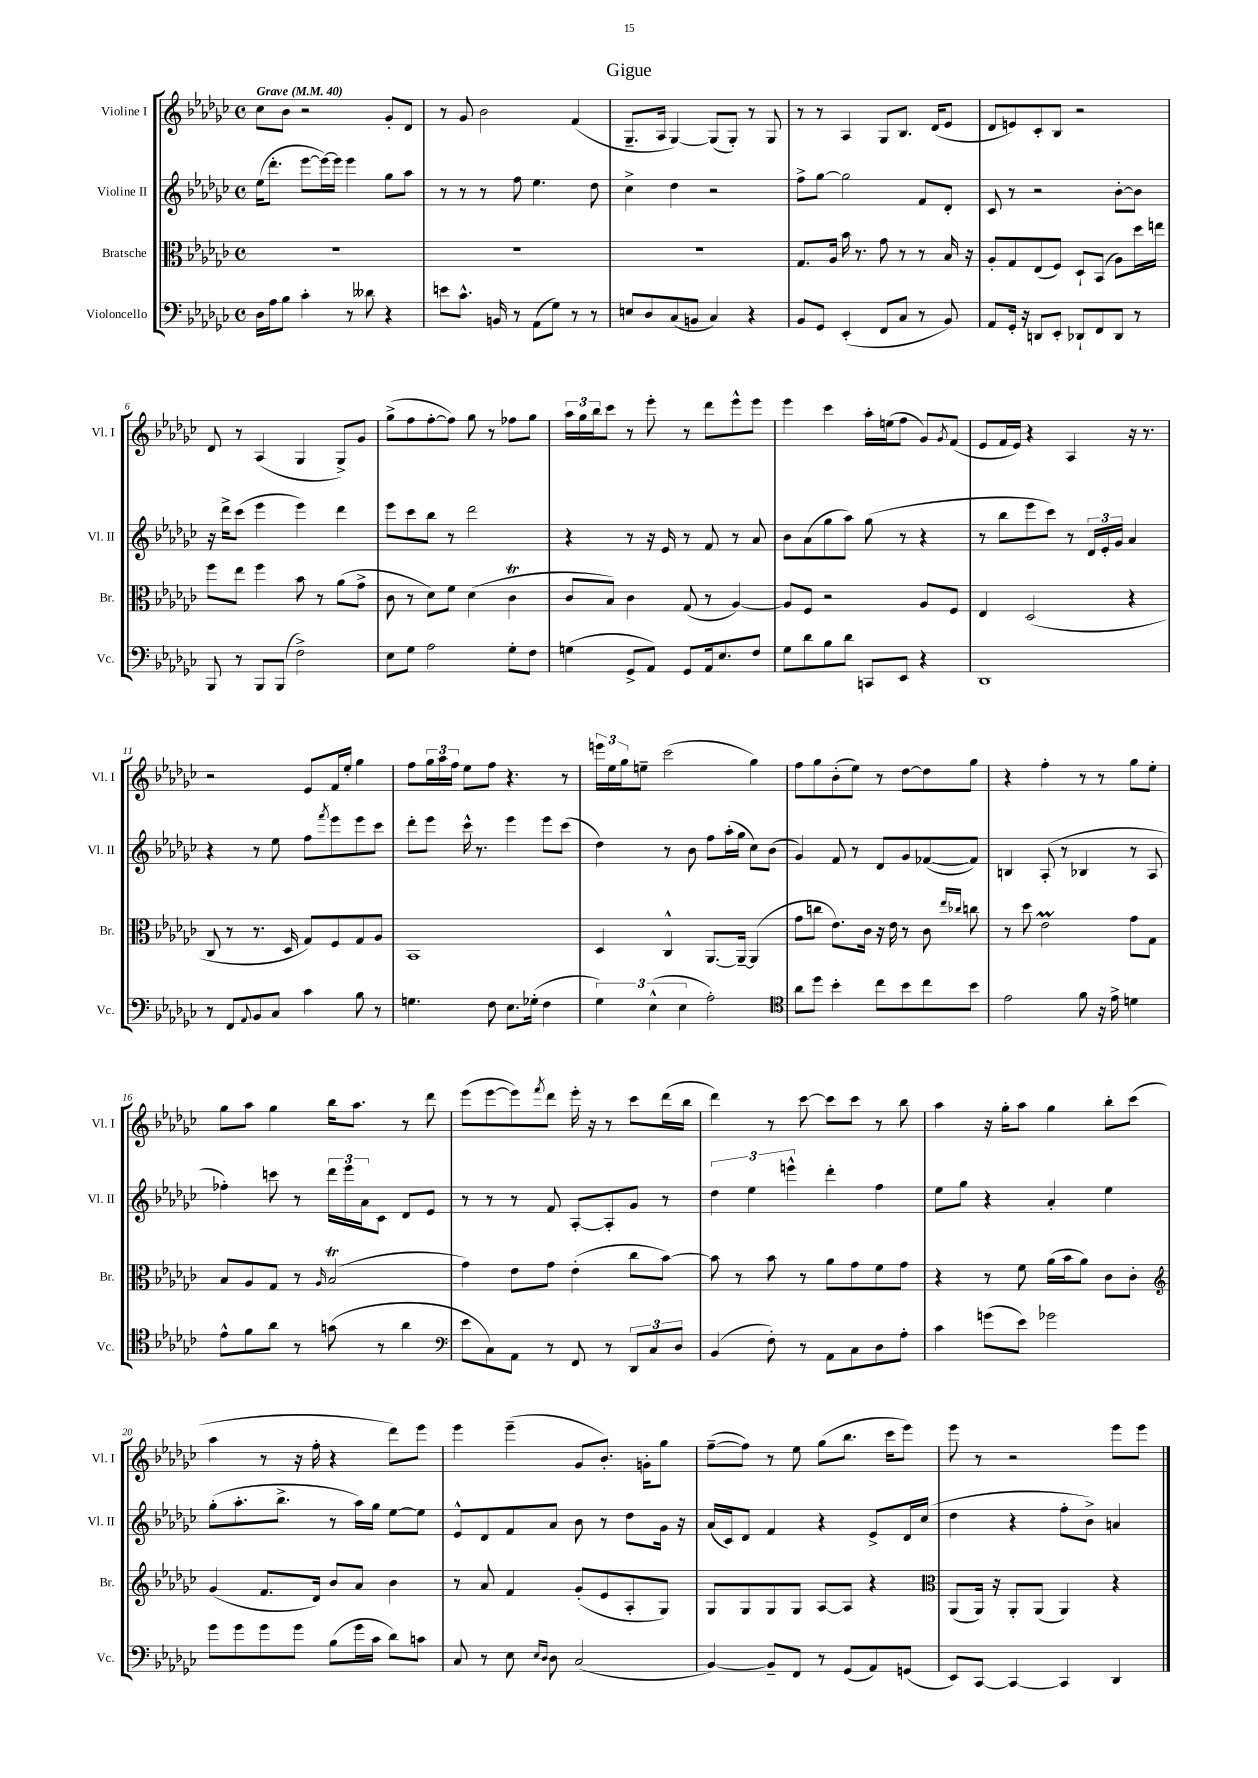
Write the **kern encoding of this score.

**kern	**kern	**kern	**kern
*part4	*part3	*part2	*part1
*staff4	*staff3	*staff2	*staff1
*I"Violoncello	*I"Bratsche	*I"Violine II	*I"Violine I
*I'Vc.	*I'Br.	*I'Vl. II	*I'Vl. I
*clefF4	*clefC3	*clefG2	*clefG2
*k[b-e-a-d-g-c-]	*k[b-e-a-d-g-c-]	*k[b-e-a-d-g-c-]	*k[b-e-a-d-g-c-]
*M4/4	*M4/4	*M4/4	*M4/4
*met(c)	*met(c)	*met(c)	*met(c)
*MM40	*MM40	*MM40	*MM40
=1	=1	=1	=1
!	!	!	!LO:TX:a:B:t=Grave
16D-\LL	1r	(16ee-\KL	8cc-\L
16A-\J	.	8.ddd-'\J	.
8B-\J	.	.	8b-\J
4c-'\	.	[8eee-\L	2r
.	.	16eee-\L_)	.
.	.	16eee-\JJ]	.
8r	.	4eee-\	.
8d--X\	.	.	.
4r	.	8gg-\L	8g-'/L
.	.	8aa-\J	8d-/J
=2	=2	=2	=2
8en\L	1r	8r	8r
8.c-^^\J	.	8r	8g-/
.	.	8r	2b-\
16BBn/	.	.	.
8r	.	8ff\	.
(8AA-\L	.	4.ee-\	.
8G-\J)	.	.	.
8r	.	.	(4f/
8r	.	8dd-\	.
=3	=3	=3	=3
8En/L	1r	4cc-^\	8.G-~/L
8D-/	.	.	.
.	.	.	16A-/Jk
(8C-/	.	4dd-\	[4G-/)
8BBn/J	.	.	.
4C-/)	.	2r	(8G-/L]
.	.	.	8G-'/J)
4r	.	.	8r
.	.	.	8G-/
=4	=4	=4	=4
8BB-/L	8.G-/L	8ff^\L	8r
8GG-/J	.	[8gg-\J	8r
.	16A-/Jk	.	.
(4EE-'/	16b-\	2gg-\]	4A-/
.	8.r	.	.
8FF/L	8g-\	.	8G-/L
8C-/J	8r	.	8.B-/J
8r	8r	8f/L	.
.	.	.	(16d-/KL
8BB-/)	16B-/	8d-'/J	8e-/J
.	16r	.	.
=5	=5	=5	=5
8AA-/L	8A-'/L	8c-/	8d-/L
16GG-'/Jk	8G-/	8r	8en/)
16r	.	.	.
8DDn/L	(8E-/	2r	8c-'/
8EE-'/J	8F/J)	.	8B-/J
8DD-X`/L	8D-`/L	.	2r
8FF/	(8BB-/J	.	.
8DD-/J	8A-\L)	[8b-'\L	.
8r	16dd-\L	8b-\J]	.
.	16een\JJ	.	.
!!LO:LB:g=z
=6	=6	=6	=6
8BBB-/	8ff\L	16r	8d-/
.	.	16ddd-^\KL	.
8r	8ee-\J	(8ccc-\J	8r
8BBB-/L	4ff\	4eee-\	(4A-/
(8BBB-/J	.	.	.
2F^\)	8b-\	4eee-\)	4G-/
.	8r	.	.
.	(8a-\L	4ddd-\	8G-^/L)
.	8g-^\J	.	8g-/J
=7	=7	=7	=7
8E-\L	8c-\	8eee-\L	(8gg-^\L
8G-\J	8r	8ccc-\	8ff\
2A-\	8d-\L)	8bb-\J	[8ff'\
.	8f\J	8r	8ff\J])
.	(4d-\	2ddd-\	8gg-\
.	.	.	8r
8G-'\L	4c-T\	.	8ff-X\L
8F\J	.	.	8gg-\J
=8	=8	=8	=8
(4Gn\	8c-/L	4r	24aa-\LL
.	.	.	24gg-\
.	.	.	24bb-\J
.	8B-/J)	.	8ccc-\J
8GG-^/L	4c-\	8r	8r
8AA-/J)	.	16r	8eee-'\
.	.	16e-/	.
8GG-/L	(8G-/	8r	8r
16AA-/k	8r	8f/	8ddd-\L
8.E-/	.	.	.
.	[4A-/)	8r	8eee-^^\
8F/J	.	8a-/	8eee-\J
=9	=9	=9	=9
8G-\L	8A-/L]	8b-\L	4eee-\
8d-\	8F/J	(8a-\	.
8B-\	2r	8gg-\	4ccc-\
8d-\J	.	8aa-\J)	.
8CCn/L	.	(8gg-\	16aa-'\LL
.	.	.	(16een\J
8EE-/J	.	8r	8ff\J
4r	8A-/L	4r	8g-/L)
.	.	.	8qg-/
.	8F/J	.	(8f/J
=10	=10	=10	=10
1DD-	4E-/	8r	8e-/L
.	.	8bb-\L	16f/L
.	.	.	16e-/JJ)
.	(2D-/	8eee-\	4r
.	.	8ccc-\J)	.
.	.	8r	4A-/
.	.	24d-/LL	.
.	.	24e-'/	.
.	.	24g-/JJ	.
.	4r	4a-/	16r
.	.	.	8.r
!!LO:LB:g=z
=11	=11	=11	=11
8r	8C-/	4r	2r
8FF/L	8r	.	.
8qqAA-/	.	.	.
8BB-/	8.r	8r	.
8C-/J	.	8ee-\	.
.	16D-/	.	.
4c-\	8G-/L)	8ff\L	8e-/L
.	.	8qfff/	.
.	8F/	8eee-\	16f/L
.	.	.	16ee-'/JJ
8B-\	8G-/	8eee-\	4gg-\
8r	8A-/J	8ccc-\J	.
=12	=12	=12	=12
4.Gn\	1BB-	8ddd-'\L	8ff\L
.	.	8eee-\J	24gg-\L
.	.	.	24aa-\
.	.	.	24ff\JJ
.	.	16ccc-^^\	8ee-\L
.	.	8.r	.
8F\	.	.	8ff\J
8.E-\L	.	4eee-\	4.r
(16G-X'\Jk	.	.	.
4F\	.	8eee-\L	.
.	.	(8ccc-\J	8r
=13	=13	=13	=13
6G-\)	4D-/	4dd-\)	24eeen\LL
.	.	.	24ee-\
.	.	.	24gg-\J
.	.	.	8een~\J
(6E-^^\	.	.	.
.	4C-^^/	8r	(2ccc-\
6E-\	.	.	.
.	.	8b-\	.
2A-'\)	[8.AA-/L	8ff\L	.
.	.	(16aa-'\L	.
.	16AA-~/Jk_	16gg-\JJ	.
.	(4AA-/]	8cc-\L)	4gg-\)
.	.	(8b-\J	.
=14	=14	=14	=14
*clefC4	*	*	*
8a-\L	8g-\L	4g-/)	8ff\L
8dd-\J	8ccn\J	.	8gg-\
4b-'\	8.e-\L)	8f/	(8b-'\
.	.	8r	8ee-\J)
.	16c-\Jk	.	.
8cc-\L	16r	8d-/L	8r
.	16e-\	.	.
8b-\	8r	8g-/	[8dd-\L
8cc-\	8c-\	([8f-X/	8dd-\]
.	16qqee-/LL	.	.
.	16qqcc-X/JJ	.	.
8b-\J	8ccn\	8f-/J])	8gg-\J
=15	=15	=15	=15
2e-\	8r	4Bn/	4r
.	8dd-\	.	.
.	2e-M\	(8A-'/	4ff'\
.	.	8r	.
8f\	.	4B-X/	8r
16r	.	.	8r
16e-^\	.	.	.
4dn\	8g-\L	8r	8gg-\L
.	8G-\J	8A-/	8ee-'\J
!!LO:LB:g=z
=16	=16	=16	=16
8e-^^\L	8B-/L	4ff-X'\)	8gg-\L
8f\	8A-/	.	8aa-\J
8a-\J	8G-/J	8cccn\	4gg-\
8r	8r	8r	.
.	16qqA-/	.	.
(8gn\	(2B-t/	24ddd-\LL	16bb-\KL
.	.	24eee-\	.
.	.	.	8.aa-\J
.	.	24a-\J	.
8r	.	8c-\J	.
4a-\	.	8d-/L	8r
.	.	8e-/J	8ddd-\
=17	=17	=17	=17
*clefF4	*	*	*
8e-\L	4g-\)	8r	(8eee-\L
8C-\)	.	8r	[8eee-\
8AA-\J	8e-\L	8r	8eee-\])
.	.	.	8qfff/
8r	8g-\J	8f/	8ddd-\J
8FF/	(4e-'\	[8A-'/L	16eee-'\
.	.	.	16r
8r	.	8A-'/]	8r
12DD-/L	8cc-\L	8g-/J	8ccc-\L
12C-/	.	.	.
.	[8b-\J)	8r	(16ddd-\L
12D-/J	.	.	.
.	.	.	16bb-\JJ
=18	=18	=18	=18
(4BB-/	8b-\]	6dd-\	4ddd-\)
.	8r	.	.
.	.	6ee-\	.
8F'\)	8b-\	.	8r
.	.	6eeen^^\	.
8r	8r	.	[8ccc-\
8AA-\L	8a-\L	4ddd-'\	8ccc-\L]
8C-\	8g-\	.	8ccc-\J
8D-\	8f\	4ff\	8r
8A-'\J	8g-\J	.	8bb-\
=19	=19	=19	=19
4c-\	4r	8ee-\L	4aa-\
.	.	8gg-\J	.
(8gn\L	8r	4r	16r
.	.	.	16gg-'\KL
8e-\J)	8f\	.	8aa-\J
2g-X\	(16a-\LL	4a-'/	4gg-\
.	16b-\J	.	.
.	8a-\J)	.	.
.	8c-\L	4ee-\	8bb-'\L
.	8c-'\J	.	(8ccc-\J
!!LO:LB:g=z
=20	=20	=20	=20
*	*clefG2	*	*
8g-\L	(4g-/	(8gg-'\L	4aa-\
8g-\	.	8.aa-'\	.
8g-\	8.f/L	.	8r
.	.	8.bb-^\J	.
8g-\J	.	.	16r
.	16d-/Jk)	.	16ff'\
(8B-\L	8b-/L	8r	4r
16g-\L	8a-/J	16aa-\LL)	.
16c-\JJ	.	16gg-\JJ	.
8d-\L)	4b-\	[8ee-\L	8ddd-\L)
8cn\J	.	8ee-\J]	8eee-\J
=21	=21	=21	=21
8C-/	8r	8e-^^/L	4eee-\
8r	8a-/	8d-/	.
8E-\	4f/	8f/	(4eee-~\
16qqE-/LL	.	.	.
16qqD-/JJ	.	.	.
8D-\	.	8a-/J	.
(2C-/	(8g-'/L	8b-\	8g-/L
.	8e-/	8r	8.b-'/J)
.	8A-'/	8dd-\L	.
.	.	.	16gn'\KL
.	8G-/J)	16g-\Jk	8gg-\J
.	.	16r	.
=22	=22	=22	=22
[4BB-/)	8G-/L	(16a-/LL	([8ff~\L
.	.	16c-/J)	.
.	8G-/	8d-/J	8ff\J])
8BB-~/L]	8G-/	4f/	8r
8FF/J	8G-/J	.	8ee-\
8r	[8A-/L	4r	(8gg-\L
(8GG-/L	8A-/J]	.	8.bb-\J
8AA-/)	4r	8e-^/L	.
.	.	.	16ccc-\KL
(8GGn/J	.	16d-/L	8eee-\J)
.	.	(16cc-/JJ	.
=23	=23	=23	=23
*	*clefC3	*	*
8EE-/L)	(8AA-/L	4dd-\	8eee-\
[8CC-/J	16AA-/Jk)	.	8r
.	16r	.	.
4CC-/_	8AA-'/L	4r	2r
.	(8AA-/J	.	.
4CC-/]	4AA-/)	8ff'\L	.
.	.	8b-^\J)	.
4DD-/	4r	4an/	8eee-\L
.	.	.	8eee-\J
==	==	==	==
*-	*-	*-	*-
